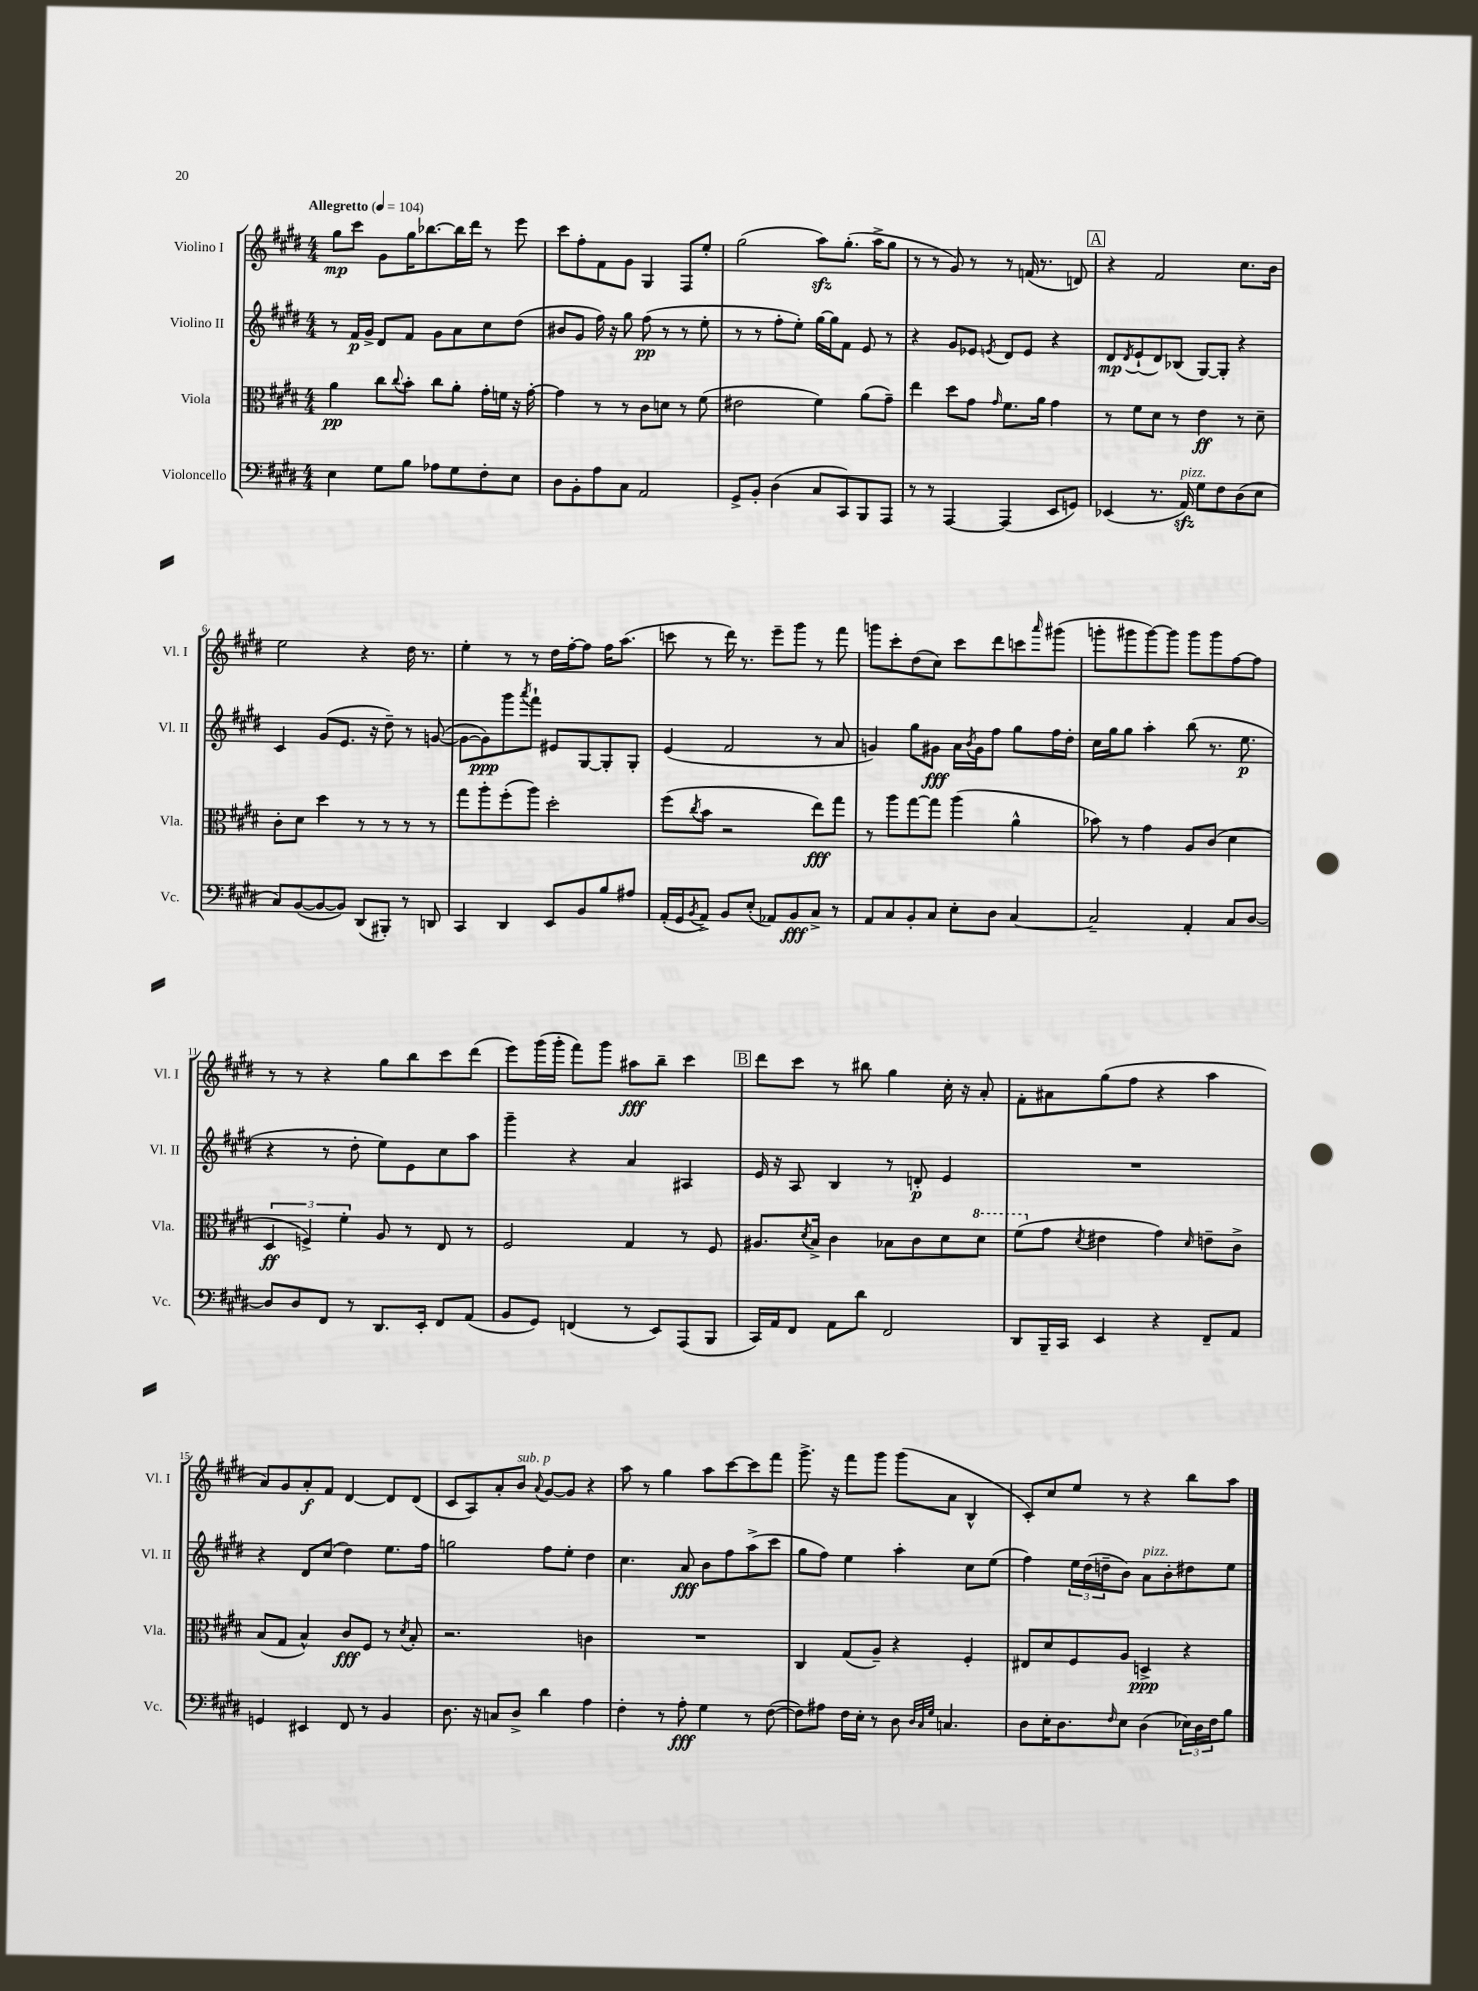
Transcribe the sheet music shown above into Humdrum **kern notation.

**kern	**dynam	**kern	**dynam	**kern	**dynam	**kern	**dynam
*part4	*part4	*part3	*part3	*part2	*part2	*part1	*part1
*staff4	*staff4	*staff3	*staff3	*staff2	*staff2	*staff1	*staff1
*I"Violoncello	*	*I"Viola	*	*I"Violino II	*	*I"Violino I	*
*I'Vc.	*	*I'Vla.	*	*I'Vl. II	*	*I'Vl. I	*
*clefF4	*	*clefC3	*	*clefG2	*	*clefG2	*
*k[f#c#g#d#]	*	*k[f#c#g#d#]	*	*k[f#c#g#d#]	*	*k[f#c#g#d#]	*
*M4/4	*	*M4/4	*	*M4/4	*	*M4/4	*
*MM104	*	*MM104	*	*MM104	*	*MM104	*
=1	=1	=1	=1	=1	=1	=1	=1
!	!	!	!	!	!	!LO:TX:a:B:t=Allegretto	!
4E\	.	4a\	pp	8r	.	8gg#\L	mp
.	.	.	.	16f#/LL	p	8ccc#\J	.
.	.	.	.	16g#^/JJ	.	.	.
8G#\L	.	8cc#\L	.	8d#/L	.	8g#\L	.
.	.	8qqcc#/	.	.	.	.	.
8B\J	.	8b'\J	.	8f#/J	.	16gg#\K	.
.	.	.	.	.	.	[8.bb-X\	.
8A-X\L	.	8cc#\L	.	8g#\L	.	.	.
8G#\	.	8a'\J	.	8a\	.	16bb-\L]	.
.	.	.	.	.	.	16ddd#\JJ	.
8F#'\	.	16g#'\LL	.	8cc#\	.	8r	.
.	.	16fn\JJ	.	.	.	.	.
8E\J	.	16r	.	(8dd#\J	.	8eee\	.
.	.	[16g#'\	.	.	.	.	.
=2	=2	=2	=2	=2	=2	=2	=2
8D#\L	.	4g#\]	.	8b#X/L	.	8ccc#\L	.
8BB'\	.	.	.	8g#/J	.	8ff#'\	.
8A\	.	8r	.	16ff#\)	.	8f#\	.
.	.	.	.	16r	.	.	.
8C#\J	.	8r	.	8gg#\	.	8g#\J	.
2AA/	.	8c#\L	.	(8ff#\	pp	4G#/	.
.	.	8dn\J	.	8r	.	.	.
.	.	8r	.	8r	.	8F#/L	.
.	.	(8f#\	.	8ee'\	.	8ee'/J	.
=3	=3	=3	=3	=3	=3	=3	=3
8GG#^/L	.	2e#X\	.	8r	.	(2gg#\	.
8BB'/J	.	.	.	8r	.	.	.
(4D#\	.	.	.	8ff#'\L	.	.	.
.	.	.	.	8ee'\J)	.	.	.
8C#/L	.	4f#\)	.	[16gg#\LL	.	8aazz\L)	.
.	.	.	.	16gg#\J]	.	.	.
8CC#/)	.	.	.	8f#\J	.	(8.gg#'\J	.
8BBB/	.	(8a\L	.	8e/	.	.	.
.	.	.	.	.	.	16aa^\KL	.
8AAA/J	.	8g#~\J)	.	8r	.	8gg#\J	.
=4	=4	=4	=4	=4	=4	=4	=4
8r	.	4ee\	.	4r	.	8r	.
8r	.	.	.	.	.	8r	.
[4AAA/	.	8dd#\L	.	8g#/L	.	8g#/)	.
.	.	8g#\J	.	8e-X/J	.	8r	.
.	.	16qqg#/	.	8qen/	.	.	.
(4AAA/]	.	8.f#\L	.	8d#/L	.	8r	.
.	.	.	.	8e/J	.	(16fn/	.
.	.	16a\Jk	.	.	.	8.r	.
8EE/L	.	4g#\	.	4r	.	.	.
8GGn/J)	.	.	.	.	.	8dn/)	.
!!LO:REH:place=s1:t=A
=5	=5	=5	=5	=5	=5	=5	=5
(4EE-X/	.	8r	.	8d#/L	mp	4r	.
.	.	.	.	8qd#/	.	.	.
.	.	8f#\L	.	(8e`/	.	.	.
8.r	.	8d#\J	.	8d#/)	.	2f#/	.
.	.	8r	.	(8B-X/J	.	.	.
!LO:TX:a:i:t=pizz.	!	!	!	!	!	!	!
16AAzz/)	.	.	.	.	.	.	.
8G#\L	.	4e\	ff	[8G#/L)	.	.	.
8F#\	.	.	.	8G#'/J]	.	.	.
(8D#\	.	8r	.	4r	.	8.cc#\L	.
8E\J	.	8d#~\	.	.	.	.	.
.	.	.	.	.	.	16b\Jk	.
!!LO:LB:g=z
=6	=6	=6	=6	=6	=6	=6	=6
8C#/L)	.	8c#'\L	.	4c#/	.	2ee\	.
([8BB/	.	8d#\J	.	.	.	.	.
8BB/_	.	4dd#\	.	(8g#/L	.	.	.
8BB/J])	.	.	.	8.e/J	.	.	.
(8DD#/L	.	8r	.	.	.	4r	.
.	.	.	.	16r	.	.	.
8BBB#X'/J)	.	8r	.	8dd#~\)	.	.	.
8r	.	8r	.	8r	.	16dd#\	.
.	.	.	.	.	.	8.r	.
8DDn/	.	8r	.	([8gn/	.	.	.
=7	=7	=7	=7	=7	=7	=7	=7
4CC#/	.	8gg#\L	.	8g\L_	.	4ee'\	.
.	.	8aa'\	.	8g\])	ppp	.	.
4DD#/	.	(8ff#'\	.	8ggg#\	.	8r	.
.	.	.	.	8qaaa/	.	.	.
.	.	8aa\J)	.	8fff#`\J	.	8r	.
8EE/L	.	2dd#'\	.	8e#X/L	.	16dd#\LL	.
.	.	.	.	.	.	[16ff#'\J	.
8BB/	.	.	.	[8G#/	.	8ff#\J]	.
8B/	.	.	.	8G#'/]	.	16ff#\KL	.
.	.	.	.	.	.	(8.aa\J	.
8A#X/J	.	.	.	8G#'/J	.	.	.
=8	=8	=8	=8	=8	=8	=8	=8
(16AA'/LL	.	(8ff#\L	.	(4e/	.	8cccn\	.
16GG#/J	.	.	.	.	.	.	.
8qBB/	.	8qcc#/	.	.	.	.	.
8AA^/J)	.	8b\J	.	.	.	8r	.
8BB/L	.	2r	.	2f#/	.	16ddd#\)	.
.	.	.	.	.	.	8.r	.
(8E'/J	.	.	.	.	.	.	.
8AA-X/L)	.	.	.	.	.	8eee~\L	.
8BB/	fff	.	.	.	.	8ggg#\J	.
8C#^/J	.	8ee\L)	fff	8r	.	8r	.
8r	.	8gg#\J	.	8a/	.	8fff#\	.
=9	=9	=9	=9	=9	=9	=9	=9
8AA/L	.	8r	.	4gn/)	.	8gggn\L	.
8C#/	.	8aa\L	.	.	.	8ccc#'\	.
8BB'/	.	[8gg#\	.	8gg#\L	.	(8dd#\	.
8C#/J	.	8gg#\J]	.	8g#X\J	fff	8cc#\J)	.
8E'\L	.	(4aa\	.	16a\LL	.	8ccc#\L	.
.	.	.	.	8qb/	.	.	.
.	.	.	.	16g#\J	.	.	.
8D#\J	.	.	.	8ff#\J	.	8ddd#\	.
[4C#/	.	4a^^\	.	8gg#\L	.	8cccn\	.
.	.	.	.	.	.	16qqaaa/	.
.	.	.	.	16ff#\L	.	(8ggg#X\J	.
.	.	.	.	16dd#'\JJ	.	.	.
=10	=10	=10	=10	=10	=10	=10	=10
2C#~/]	.	8b-X\)	.	16cc#\LL	.	8gggn'\L	.
.	.	.	.	16gg#\J	.	.	.
.	.	8r	.	8gg#\J	.	8ggg#X\	.
.	.	4g#\	.	4aa'\	.	[8ggg#\)	.
.	.	.	.	.	.	8ggg#\J]	.
4AA'/	.	8A/L	.	(8bb\	.	8ggg#\L	.
.	.	(8c#/J	.	8.r	.	8ggg#\	.
8C#/L	.	4d#\	.	.	.	[8ff#\	.
.	.	.	.	8.ee\	p	.	.
[8D#/J	.	.	.	.	.	8ff#\J]	.
!!LO:LB:g=z
=11	=11	=11	=11	=11	=11	=11	=11
8D#/L]	.	6D#/	ff	4r	.	8r	.
8D#/	.	.	.	.	.	8r	.
.	.	6Fn^/)	.	.	.	.	.
8FF#/J	.	.	.	8r	.	4r	.
.	.	6f#'\	.	.	.	.	.
8r	.	.	.	8dd#'\	.	.	.
8.DD#/L	.	8A/	.	8ee\L)	.	8gg#\L	.
.	.	8r	.	8e\	.	8bb\	.
16EE'/Jk	.	.	.	.	.	.	.
8FF#/L	.	8E/	.	8cc#\	.	8ccc#\	.
(8AA/J	.	8r	.	8aa\J	.	(8ddd#\J	.
=12	=12	=12	=12	=12	=12	=12	=12
8BB/L	.	2F#/	.	4ggg#~\	.	8eee\L)	.
8GG#/J)	.	.	.	.	.	(16ggg#\L	.
.	.	.	.	.	.	16ggg#'\JJ	.
(4FFn/	.	.	.	4r	.	8fff#\L)	.
.	.	.	.	.	.	8ggg#\J	.
8r	.	4G#/	.	4a/	.	8aa#X\L	fff
8EE/L)	.	.	.	.	.	8bb~\J	.
(8AAA/	.	8r	.	4A#X/	.	4ccc#\	.
8BBB/J	.	8F#/	.	.	.	.	.
!!LO:REH:place=s1:t=B
=13	=13	=13	=13	=13	=13	=13	=13
16CC#/LL)	.	8.A#X/L	.	16e/	.	8ddd#\L	.
16AA/J	.	.	.	16r	.	.	.
8FF#/J	.	.	.	8A/	.	8ccc#\J	.
.	.	8qd#/	.	.	.	.	.
.	.	16B^/Jk	.	.	.	.	.
8AA\L	.	4c#\	.	4B/	.	8r	.
8d#\J	.	.	.	.	.	8bb#X\	.
2FF#/	.	8B-X\L	.	8r	.	4gg#\	.
.	.	8c#\	.	8dn'/	p	.	.
.	.	8d#\	.	4e/	.	16cc#'\	.
.	.	.	.	.	.	16r	.
*	*	*8va	*	*	*	*	*
.	.	8dd#\J	.	.	.	8a'/	.
=14	=14	=14	=14	=14	=14	=14	=14
8DD#/L	.	(8ff#\L	.	1r	.	8f#'\L	.
*	*	*X8va	*	*	*	*	*
16BBB~/L	.	8g#\J	.	.	.	8a#X\	.
16CC#/JJ	.	.	.	.	.	.	.
.	.	8qd#/	.	.	.	.	.
4EE/	.	4e#X\	.	.	.	(8gg#\	.
.	.	.	.	.	.	8ff#\J	.
4r	.	4g#\)	.	.	.	4r	.
.	.	16qqd#/	.	.	.	.	.
8FF#~/L	.	8en~\L	.	.	.	4aa\	.
8AA/J	.	8c#^\J	.	.	.	.	.
!!LO:LB:g=z
=15	=15	=15	=15	=15	=15	=15	=15
4GGn/	.	(8B/L	.	4r	.	8a/L)	.
.	.	8G#/J	.	.	.	8g#/	.
4EE#X/	.	4B^^/)	.	8d#/L	.	8a'/	f
.	.	.	.	(8cc#/J	.	8f#/J	.
8FF#/	.	8c#/L	fff	4dd#\)	.	[4d#/	.
8r	.	8F#/J	.	.	.	.	.
4BB/	.	8r	.	8.ee\L	.	8d#/L]	.
.	.	8qd#/	.	.	.	.	.
.	.	8B'/	.	.	.	(8d#/J	.
.	.	.	.	16ff#\Jk	.	.	.
=16	=16	=16	=16	=16	=16	=16	=16
8.D#\	.	2.r	.	2ggn\	.	8c#/L	.
.	.	.	.	.	.	8A/)	.
16r	.	.	.	.	.	.	.
8Cn/L	.	.	.	.	.	8a'/	.
!	!	!	!	!	!	!LO:TX:a:i:t=sub. p	!
8D#^/J	.	.	.	.	.	8b/J	.
.	.	.	.	.	.	8qqa/	.
4d#\	.	.	.	8ff#\L	.	[8g#/L	.
.	.	.	.	8ee'\J	.	8g#/J]	.
4A\	.	4cn\	.	4dd#\	.	4r	.
=17	=17	=17	=17	=17	=17	=17	=17
4F#'\	.	1r	.	4.cc#\	.	8aa\	.
.	.	.	.	.	.	8r	.
8r	.	.	.	.	.	4gg#\	.
8A'\	fff	.	.	8a/	fff	.	.
4G#\	.	.	.	8b\L	.	8aa\L	.
.	.	.	.	8ff#\	.	[8ccc#\	.
8r	.	.	.	(8aa^\	.	8ccc#\]	.
([8F#\	.	.	.	8ccc#\J	.	8fff#\J	.
=18	=18	=18	=18	=18	=18	=18	=18
8F#\L])	.	4C#/	.	8gg#\L	.	8.ggg#^\	.
8A#X\J	.	.	.	8ff#\J)	.	.	.
.	.	.	.	.	.	16r	.
16F#\LL	.	(8G#/L	.	4ee\	.	8fff#\L	.
16E'\JJ	.	.	.	.	.	.	.
8r	.	8A~/J)	.	.	.	8ggg#\J	.
8D#\	.	4r	.	4aa'\	.	(8ggg#\L	.
32qqD#/LLL	.	.	.	.	.	.	.
32qqC#/	.	.	.	.	.	.	.
32qqG#/JJJ	.	.	.	.	.	.	.
4.Cn/	.	.	.	.	.	8a\J	.
.	.	4F#'/	.	8cc#\L	.	4B^^/	.
.	.	.	.	(8ee\J	.	.	.
=19	=19	=19	=19	=19	=19	=19	=19
8D#\L	.	8E#X/L	.	4ff#\)	.	8c#'/L)	.
16E'\K	.	8d#/	.	.	.	8cc#/	.
8.D#\	.	.	.	.	.	.	.
.	.	8F#/	.	24ee\LL	.	8ee/J	.
.	.	.	.	(24dd#\	.	.	.
.	.	.	.	24ddn~\J	.	.	.
16qqF#/	.	.	.	.	.	.	.
8E\J	.	8A/J	.	8b\J)	.	8r	.
!	!	!	!	!LO:TX:a:i:t=pizz.	!	!	!
(4D#\	.	4Dn^/	ppp	8a\L	.	4r	.
.	.	.	.	8b'\	.	.	.
24E-X\LL)	.	4r	.	8dd#X\	.	8bb\L	.
24D#\	.	.	.	.	.	.	.
24F#\J	.	.	.	.	.	.	.
8B\J	.	.	.	8ee\J	.	8aa\J	.
==	==	==	==	==	==	==	==
*-	*-	*-	*-	*-	*-	*-	*-
